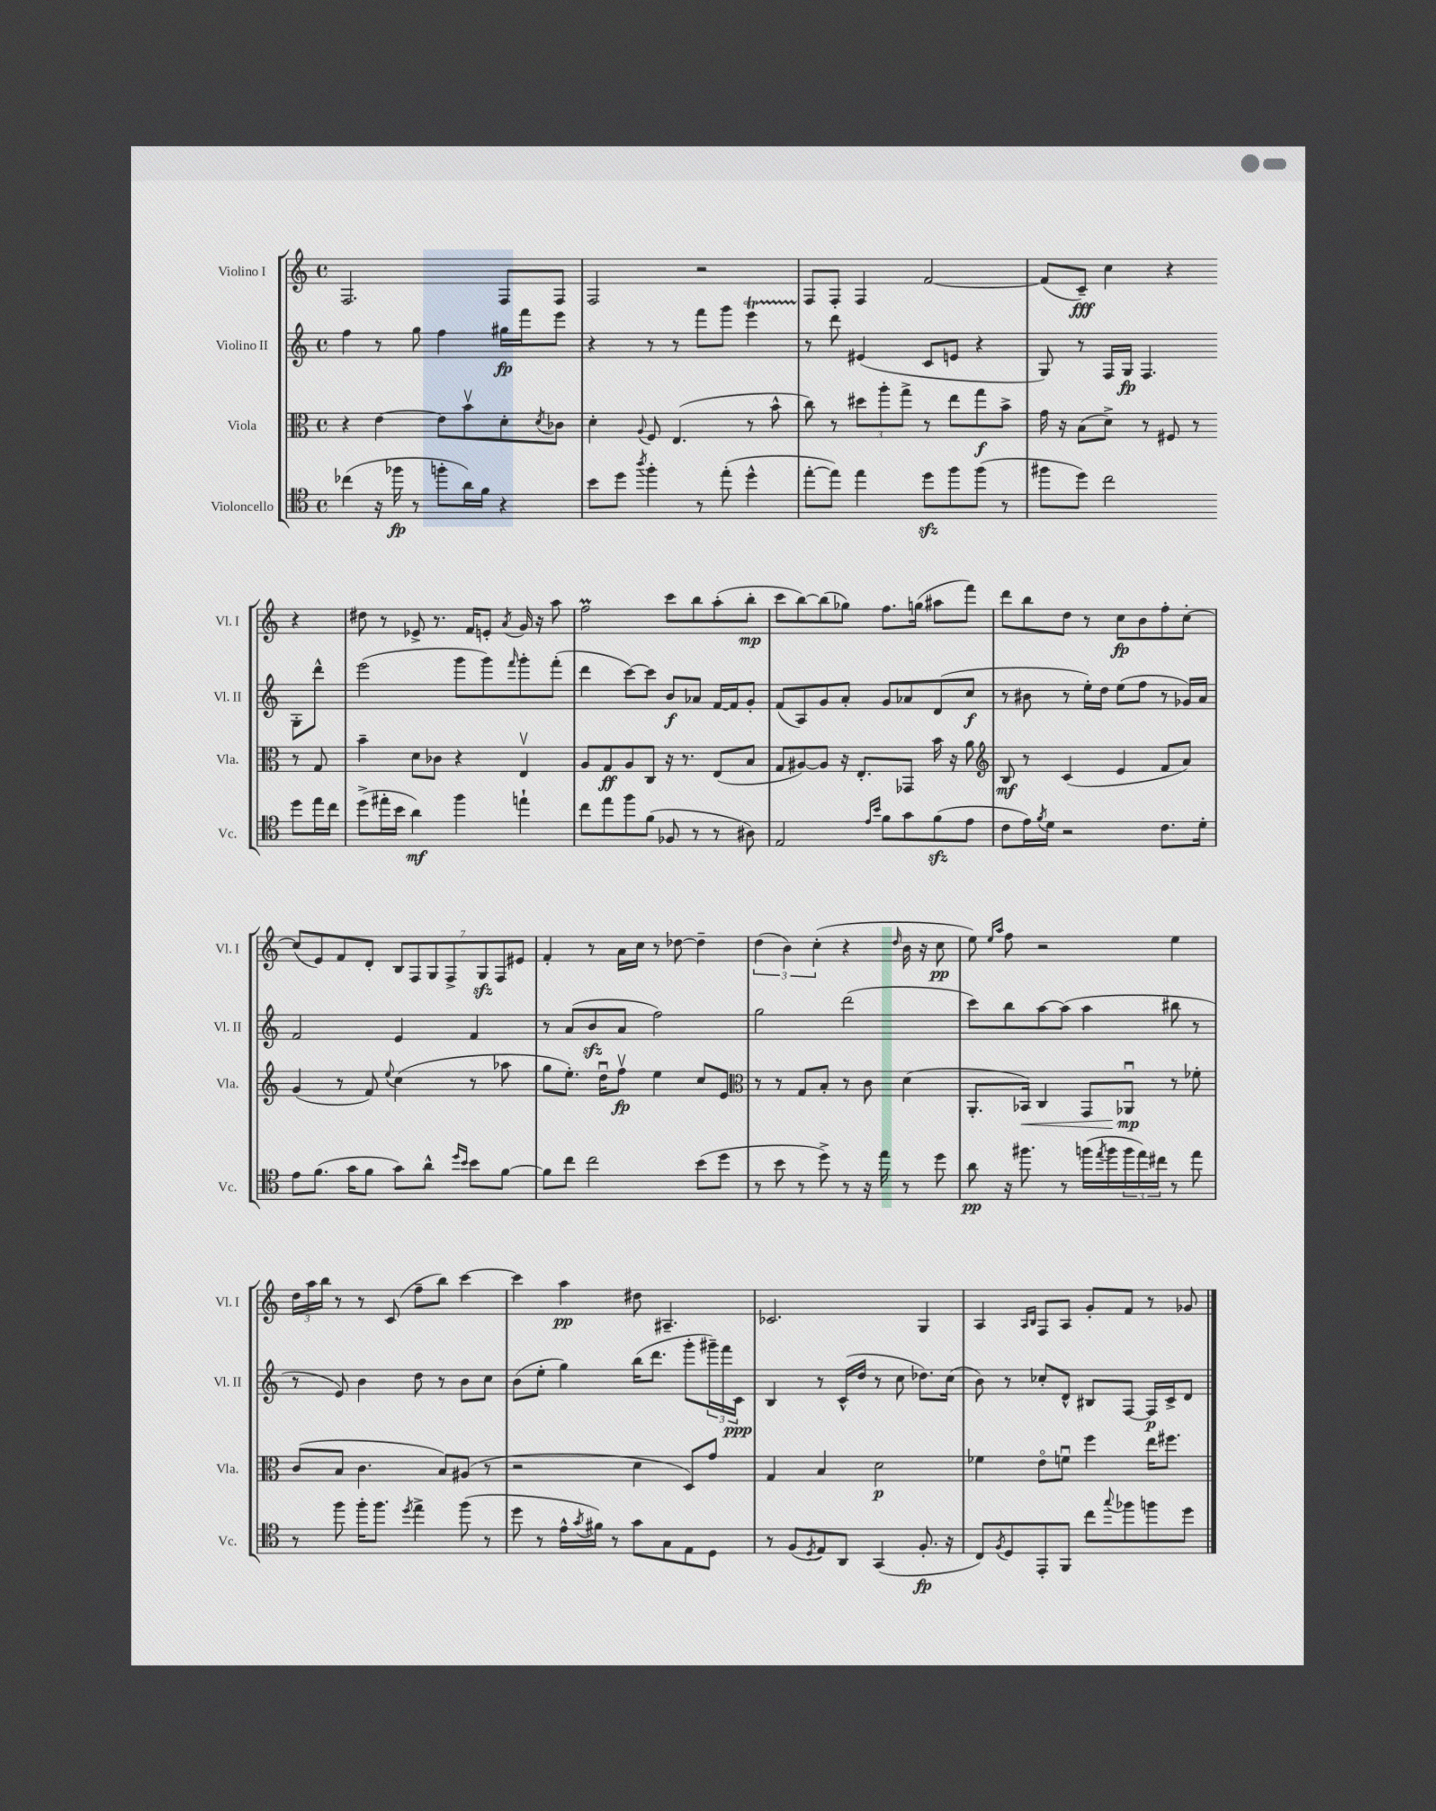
<<
\new StaffGroup <<
\new Staff = "s0" \with { instrumentName = "Violino I" shortInstrumentName = "Vl. I" } {
    \clef treble \key c \major \defaultTimeSignature \time 4/4
    f2. f8 f8 |
    f2 r2 |
    f8 f8-. f4 f'2~ |
    f'8( c'8--\fff) c''4 r4 r4 |
    dis''8 r8 ees'8-> r8. f'16 e'8-. \acciaccatura { a'8 } g'16 r16 a''8 |
    f''2\prall c'''8 b''8 a''8-.( b''8-.\mp |
    c'''8 b''8~) b''8( ges''8) f''8. g''16( ais''8 f'''8) |
    d'''8 b''8 d''8 r8 c''8\fp b'8 f''8-. c''8~-. |
    c''8( e'8) f'8 d'8-. \tuplet 7/4 { b8 f8 g8 f8-> g8\sfz f8 eis'8 } |
    f'4-. r8 a'16 c''16 r8 des''8~ des''4-- |
    \tuplet 3/2 { d''4( b'4) c''4-.( } r4 \grace { d''16 } b'16 r16 c''8\pp |
    e''8) \grace { e''16 a''16 } f''8 r2 e''4 |
    \tuplet 3/2 { d''16 a''16 b''16 } r8 r8 c'8( f''8-- b''8) c'''4~ |
    c'''4 a''4\pp dis''8 ais4.-- |
    ces'2. g4 |
    a4 \grace { a16 b16 } f8 a8 g'8-. f'8 r8 ges'8 \bar "|." |
}
\new Staff = "s1" \with { instrumentName = "Violino II" shortInstrumentName = "Vl. II" } {
    \clef treble \key c \major \defaultTimeSignature \time 4/4
    f''4 r8 g''8 f''4 gis''16\fp f'''16 e'''8 |
    r4 r8 r8 f'''8 g'''8 e'''4\startTrillSpan |
    r8\stopTrillSpan d'''8 eis'4( c'8 e'8 r4 |
    g8) r8 f16 g16\fp f4. g8-. d'''8-^ |
    e'''2( g'''8 g'''8) \grace { f'''16 } g'''8-. f'''8-.( |
    d'''4 c'''8~) c'''8 b'8\f aes'8 f'16~ f'16 g'8-. |
    f'8( a8) g'8 a'8-. g'8 aes'8 d'8( c''8\f |
    r8 bis'8 r8 e''16-.) d''16 e''8( f''8 r8 ges'16) a'16 |
    f'2 e'4 f'4 |
    r8 a'8( b'8\sfz a'8 f''2) |
    g''2 d'''2( |
    c'''8) b''8 a''8~ a''8( a''4 bis''8 r8 |
    r8 e'8) b'4 d''8 r8 b'8 c''8 |
    b'8( e''8-. g''4) b''16( d'''8. g'''8-. \tuplet 3/2 { gis'''16--) f'''16 c'16\ppp } |
    b4 r8 c'16-^( d''16 r8 c''8 des''8.) c''16( |
    b'8) r8 ces''8-. d'8-^ bis8 f8~ f16\p c'16-> d'8 \bar "|." |
}
\new Staff = "s2" \with { instrumentName = "Viola" shortInstrumentName = "Vla." } {
    \clef alto \key c \major \defaultTimeSignature \time 4/4
    r4 e'4~ e'8 b'8\upbow d'8-. \acciaccatura { d'8 } ces'8 |
    d'4-. \appoggiatura { a8 } f8 e4.( r8 b'8-^ |
    c''8) r8 \tuplet 3/2 { dis''8 a''8-. g''8-> } r8 e''8 g''8\f b'8-> |
    g'16 r16 b8( d'8->) r8 fis8 r8 r8 g8 |
    b'4-- d'8 ces'8 r4 e4\upbow |
    a8 g8\ff a8 c8 r16 r8. e8( b8 |
    g8 ais8~) ais8 r16 e8.-. ges,8 b'16 r16 a'8 |
    \clef treble b8\mf r8 c'4( e'4 f'8 a'8) |
    g'4( r8 f'8) \appoggiatura { e''8 } c''4( r8 aes''8 |
    g''8 e''8.-.) d''16\downbow f''8\upbow\fp e''4 c''8 e'8 |
    \clef alto r8 r8 g8 b8-. r8 c'8 d'4( |
    a,8.-. bes,16\<) c4 g,8 aes,8\downbow\mp\! r8 fes'8-. |
    c'8( b8 c'4. b8) ais8( r8 |
    r2 d'4 d8) g'8 |
    g4 b4 d'2\p |
    fes'4 e'8\flageolet f'8\downbow f''4 e''16 fis''8. \bar "|." |
}
\new Staff = "s3" \with { instrumentName = "Violoncello" shortInstrumentName = "Vc." } {
    \clef tenor \key c \major \defaultTimeSignature \time 4/4
    ces''4( r16 fes''16\fp r8 f''8-. a'16) f'16 r4 |
    b'8 d''8 \acciaccatura { a''8 } f''4-. r8 e''8-.( d''4-^ |
    e''8~-. e''8) e''4 d''8\sfz f''8 f''8( r8 |
    fis''8 d''8) c''2 d''8 e''16 c''16 |
    d''8->( eis''16-. b'16 a'4\mf) f''4 e''4-! |
    c''8 e''8 f''8 f'8( fes8 r8 r8 ais8) |
    e2 \grace { e'16 b'16 } f'8 g'8 f'8\sfz( e'8 |
    c'8 e'16) \acciaccatura { f'8 } d'16 r2 c'8. d'16-. |
    e'8 f'8.( g'16 f'8 g'8) a'8-^ \grace { d''16 b'16 } b'8 f'8~ |
    f'8 c''8 c''2 b'8( d''8 |
    r8 b'8 r8 d''8->) r8 r16 e''16 r8 d''8 |
    a'8\pp r16 fis''8. r8 f''16( \acciaccatura { e''8 } f''16 \tuplet 3/2 { f''16 e''16) cis''16 } r8 e''8 |
    r8 f''8 f''16-. f''8. \acciaccatura { d''8 } e''4-> f''8( r8 |
    d''8 r8 e'16-^ \acciaccatura { g'8 } fis'16) r8 g'8 g8 e8 d8 |
    r8 f8( \acciaccatura { d8 } e8) a,8 g,4( f8.-.\fp r16 |
    c8) \acciaccatura { f8 } d8 e,8-. f,8 c''8 \appoggiatura { g''8 } fes''8 f''8 d''8 \bar "|." |
}
>>
>>
\layout { \context { \Score \remove "Bar_number_engraver" } }
